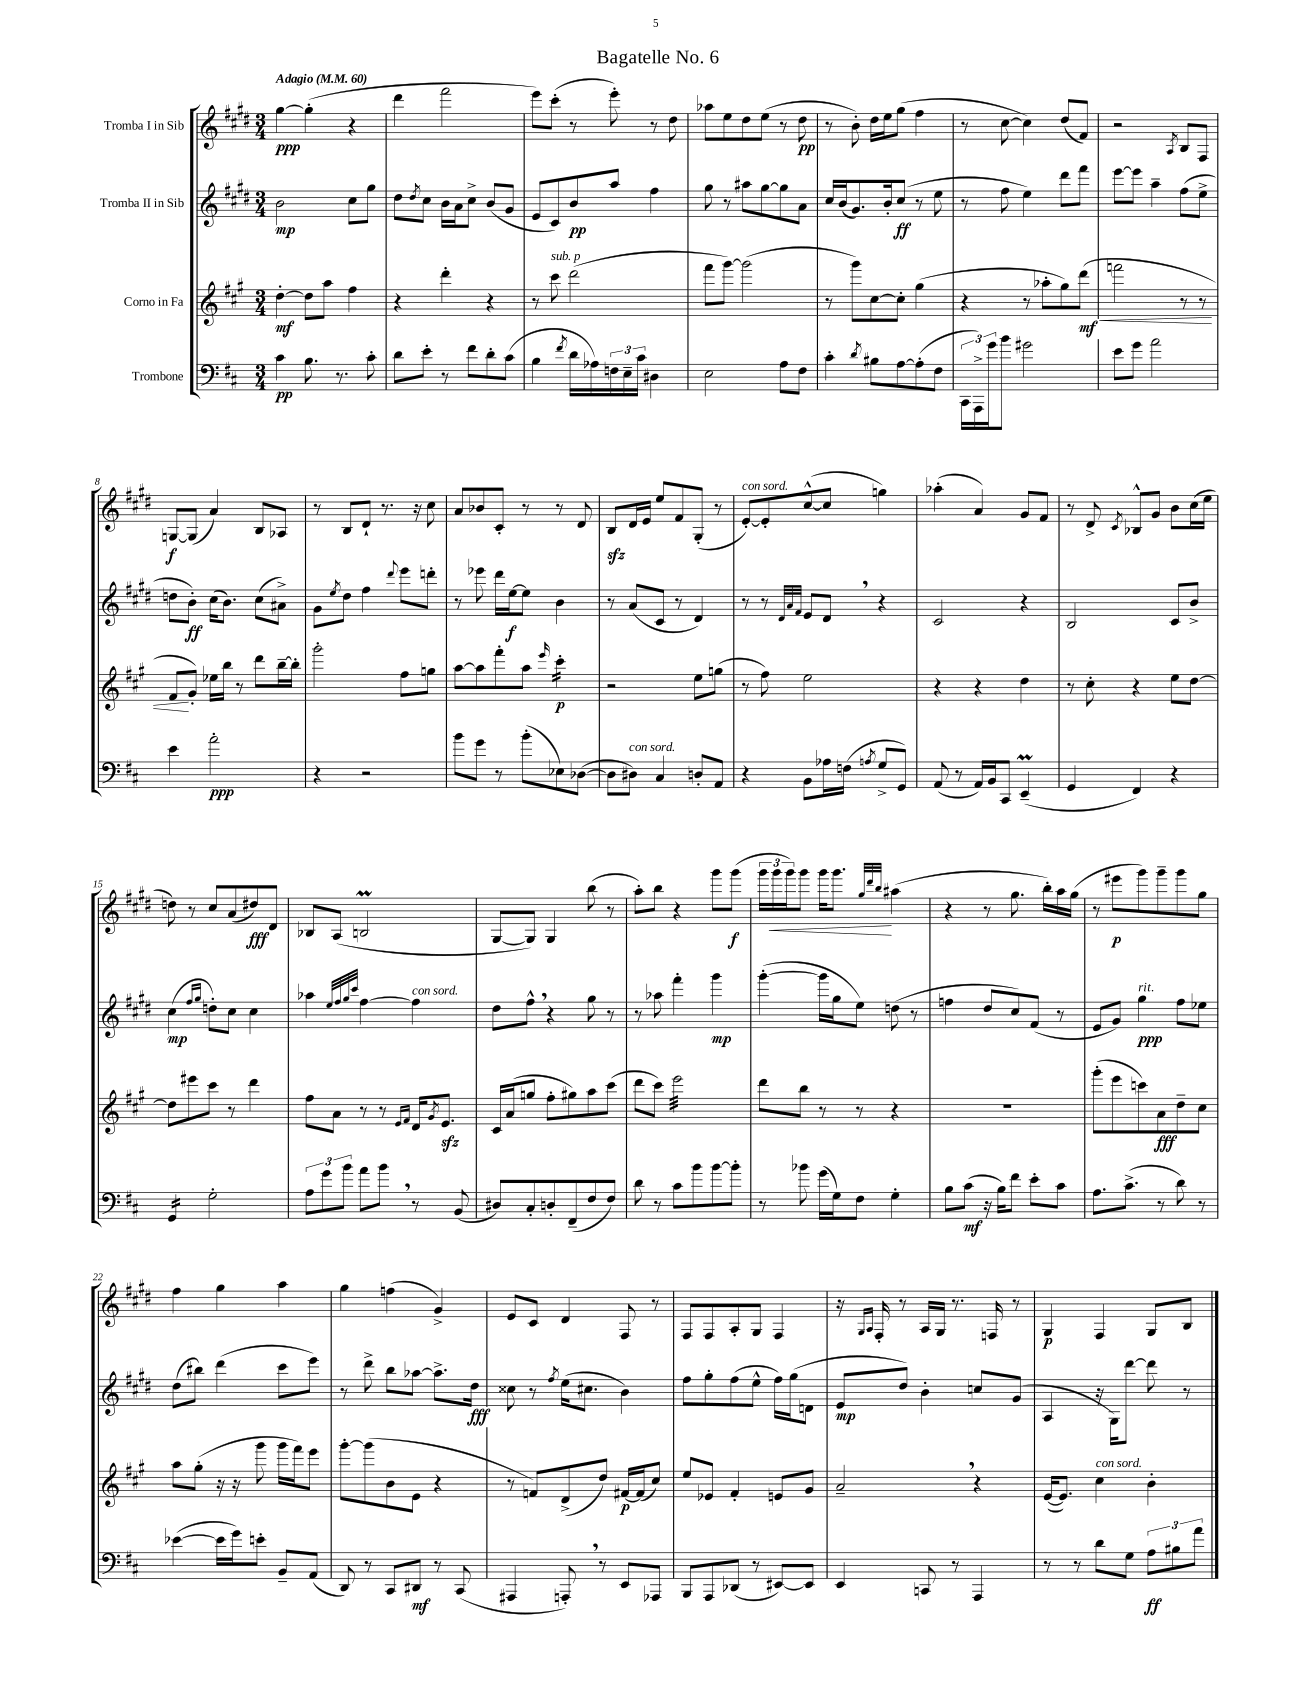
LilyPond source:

\header { title = "Bagatelle No. 6" }
<<
\new StaffGroup <<
\new Staff = "s0" \with { instrumentName = "Tromba I in Sib" } {
    \clef treble \key e \major \numericTimeSignature \time 3/4 \tempo "Adagio" 4 = 60
    gis''4~\ppp gis''4-.( r4 |
    dis'''4 fis'''2 |
    e'''8) cis'''8-.( r8 e'''8-.) r8 dis''8 |
    aes''8 e''8 dis''8 e''8( r8 dis''8\pp |
    r8 b'8-.) dis''16 e''16 gis''8( fis''4 |
    r8 cis''8~ cis''4) dis''8( fis'8) |
    r2 \acciaccatura { a8 } b8 fis8 |
    g8~\f g8( a'4) b8 aes8 |
    r8 b8 dis'8-! r8. r16 cis''8 |
    a'8 bes'8 cis'8-. r8 r8 dis'8 |
    b8\sfz dis'16 e'16 e''8 fis'8 gis8-.( r8 |
    e'8~-.^\markup { \italic "con sord." }) e'8-. cis''8~-^( cis''8 g''4) |
    aes''4-.( a'4) gis'8 fis'8 |
    r8 dis'8-> \acciaccatura { cis'8 } bes8-^ gis'8 b'8 cis''16( e''16 |
    d''8) r8 cis''8 a'8( dis''8\fff) dis'8 |
    bes8 a8( b2\prall |
    gis8~ gis8) gis4 b''8( r8 |
    a''8-.) b''8 r4 gis'''8 gis'''8\f( |
    \tuplet 3/2 { gis'''16 gis'''16\< gis'''16) } gis'''8 gis'''16 gis'''8.\! \grace { gis''32 dis'''32 b''32 } ais''4( |
    r4 r8 gis''8. b''16-.) a''16 gis''16( |
    r8 eis'''8\p gis'''8) gis'''8-- gis'''8 gis''8 |
    fis''4 gis''4 a''4 |
    gis''4 f''4( gis'4->) |
    e'8 cis'8 dis'4 fis8 r8 |
    fis8 fis8 a8-. gis8 fis4 |
    r16 \grace { gis16 a16 } fis16-. r8 a16 gis16 r8. f16 r8 |
    gis4\p fis4 gis8 b8 \bar "|." |
}
\new Staff = "s1" \with { instrumentName = "Tromba II in Sib" } {
    \clef treble \key e \major \numericTimeSignature \time 3/4
    b'2\mp cis''8 gis''8 |
    dis''8 \acciaccatura { dis''8 } cis''8 b'16 a'16 cis''8-> b'8( gis'8 |
    e'8 cis'8) b'8\pp a''8 fis''4 |
    gis''8 r8 ais''8 gis''8~ gis''8 a'8 |
    cis''16 b'16( gis'8.) b'16-. cis''8\ff( r8 e''8 |
    r8 fis''8 e''4) dis'''8 fis'''8 |
    e'''8~ e'''8 a''4-- fis''8( e''8-> |
    d''8 b'8-.\ff) cis''16( b'8.) cis''8( ais'8->) |
    gis'8 \acciaccatura { e''8 } dis''8 fis''4 \appoggiatura { dis'''8 } e'''8 d'''8-. |
    r8 ees'''8 dis'''16 e''16~\f e''8 b'4 |
    r8 a'8( cis'8 r8 dis'4) |
    r8 r8 \grace { dis'32 a'32 fis'32 } e'8 dis'8 \breathe r4 |
    cis'2 r4 |
    b2 cis'8 b'8-> |
    cis''4\mp( \grace { fis''16 gis''16 } d''8-.) cis''8 cis''4 |
    aes''4 \grace { e''32 fis''32 gis''32 cis'''32 } fis''4~ fis''4^\markup { \italic "con sord." } |
    dis''8 fis''8-^ \breathe r4 gis''8 r8 |
    r8 aes''8 fis'''4-. gis'''4\mp |
    gis'''4~-.( gis'''16 gis''16 e''8) d''8( r8 |
    f''4 dis''8 cis''8) fis'8( r8 |
    e'8 gis'8) gis''4\ppp^\markup { \italic "rit." } fis''8 ees''8 |
    dis''8( bis''8) dis'''4( cis'''8 e'''8) |
    r8 dis'''8-> b''8 aes''8~ aes''8.-> dis''16\fff |
    cisis''8 r8 \acciaccatura { fis''8 } e''16( cis''8. b'4) |
    fis''8 gis''8-. fis''8( e''8-^ fis''16) gis''16( d'8 |
    e'8\mp dis''8) b'4-. c''8 gis'8( |
    a4 r16 gis16) dis'''8~ dis'''8 r8 \bar "|." |
}
\new Staff = "s2" \with { instrumentName = "Corno in Fa" } {
    \clef treble \key a \major \numericTimeSignature \time 3/4
    d''4~-.\mf d''8 a''8 fis''4 |
    r4 d'''4-. r4 |
    r8 cis'''8^\markup { \italic "sub. p" } d'''2( |
    fis'''8 gis'''8~) gis'''2( |
    r8 gis'''8) cis''8~ cis''8-. gis''4( |
    r4 r8 aes''8-. gis''8) d'''8\mf\<( |
    f'''2 r8 r8 |
    fis'8\! gis'8-.) ees''16 b''16 r8 d'''8 b''16~-- b''16-. |
    gis'''2-. fis''8 g''8 |
    a''8~ a''8 fis'''8-. a''8 \grace { e'''16 } cis'''4:16-.\p |
    r2 e''8 g''8( |
    r8 fis''8) e''2 |
    r4 r4 d''4 |
    r8 cis''8-. r4 e''8 d''8~ |
    d''8 eis'''8 cis'''8 r8 d'''4 |
    fis''8 a'8 r8 r8 \grace { e'16 fis'16 } d'16 \acciaccatura { gis'8 } e'8.\sfz |
    cis'16 a'16( g''8 fis''8-. gis''8) a''8 cis'''8( |
    d'''8 cis'''8) e'''2:32 |
    d'''8 b''8 r8 r8 r4 |
    R2. |
    gis'''8-.( e'''8 c'''8) a'8\fff d''8-- cis''8 |
    a''8 gis''8-.( r16 r16 gis'''8 gis'''16 fis'''16) e'''8 |
    gis'''8~-. gis'''8( b'8 e'8 r4 |
    r8 f'8) d'8->( d''8) fis'16~\p fis'16( cis''8) |
    e''8 ees'8 fis'4-. e'8 gis'8 |
    a'2-- \breathe r4 |
    e'16~( e'8.) cis''4^\markup { \italic "con sord." } b'4-. \bar "|." |
}
\new Staff = "s3" \with { instrumentName = "Trombone" } {
    \clef bass \key d \major \numericTimeSignature \time 3/4
    cis'4\pp b8. r8. cis'8-. |
    d'8 e'8-. r8 fis'8 d'8-. cis'8( |
    b4 \acciaccatura { fis'8 } d'16 aes16) \tuplet 3/2 { f16 e16-- cis'16 } dis4 |
    e2 a8 fis8 |
    cis'4-. \acciaccatura { d'8 } bis8 a8~ a8-.( fis8 |
    \tuplet 3/2 { cis,16 a,,16->) g'16 } b'8 gis'2 |
    e'8 g'8 a'2 |
    e'4 a'2-.\ppp |
    r4 r2 |
    b'8 g'8 r8 b'8-.( ees8) des8~( |
    des8 dis8^\markup { \italic "con sord." }) cis4 d8-. a,8 |
    r4 b,8 aes16 f16( \acciaccatura { a8 } g8-> g,8) |
    a,8( r8 a,16) b,16 cis,8 e,4--\prall( |
    g,4 fis,4) r4 |
    g,4:16 g2-. |
    \tuplet 3/2 { a8 g'8 b'8 } a'8 b'8 \breathe r8 b,8( |
    dis8) cis8-. d8-. fis,8--( fis8 fis8) |
    d'8 r8 cis'8 b'8 b'8~ b'8-. |
    r8 bes'8 g'16( g16) fis8 g4-. |
    b8 cis'8\mf( r16 b16) fis'8 e'8-. cis'8 |
    a8. cis'8.->( r8 d'8) r8 |
    ees'4~( ees'16 g'16) e'8-. b,8-- a,8( |
    d,8) r8 cis,8 dis,8\mf r8 cis,8( |
    ais,,4 a,,8-.) \breathe r8 e,8 aes,,8 |
    b,,8 a,,8 des,8( r8 eis,8~) eis,8 |
    e,4 c,8 r8 a,,4 |
    r8 r8 d'8 g8 \tuplet 3/2 { a8\ff bis8 a'8 } \bar "|." |
}
>>
>>
